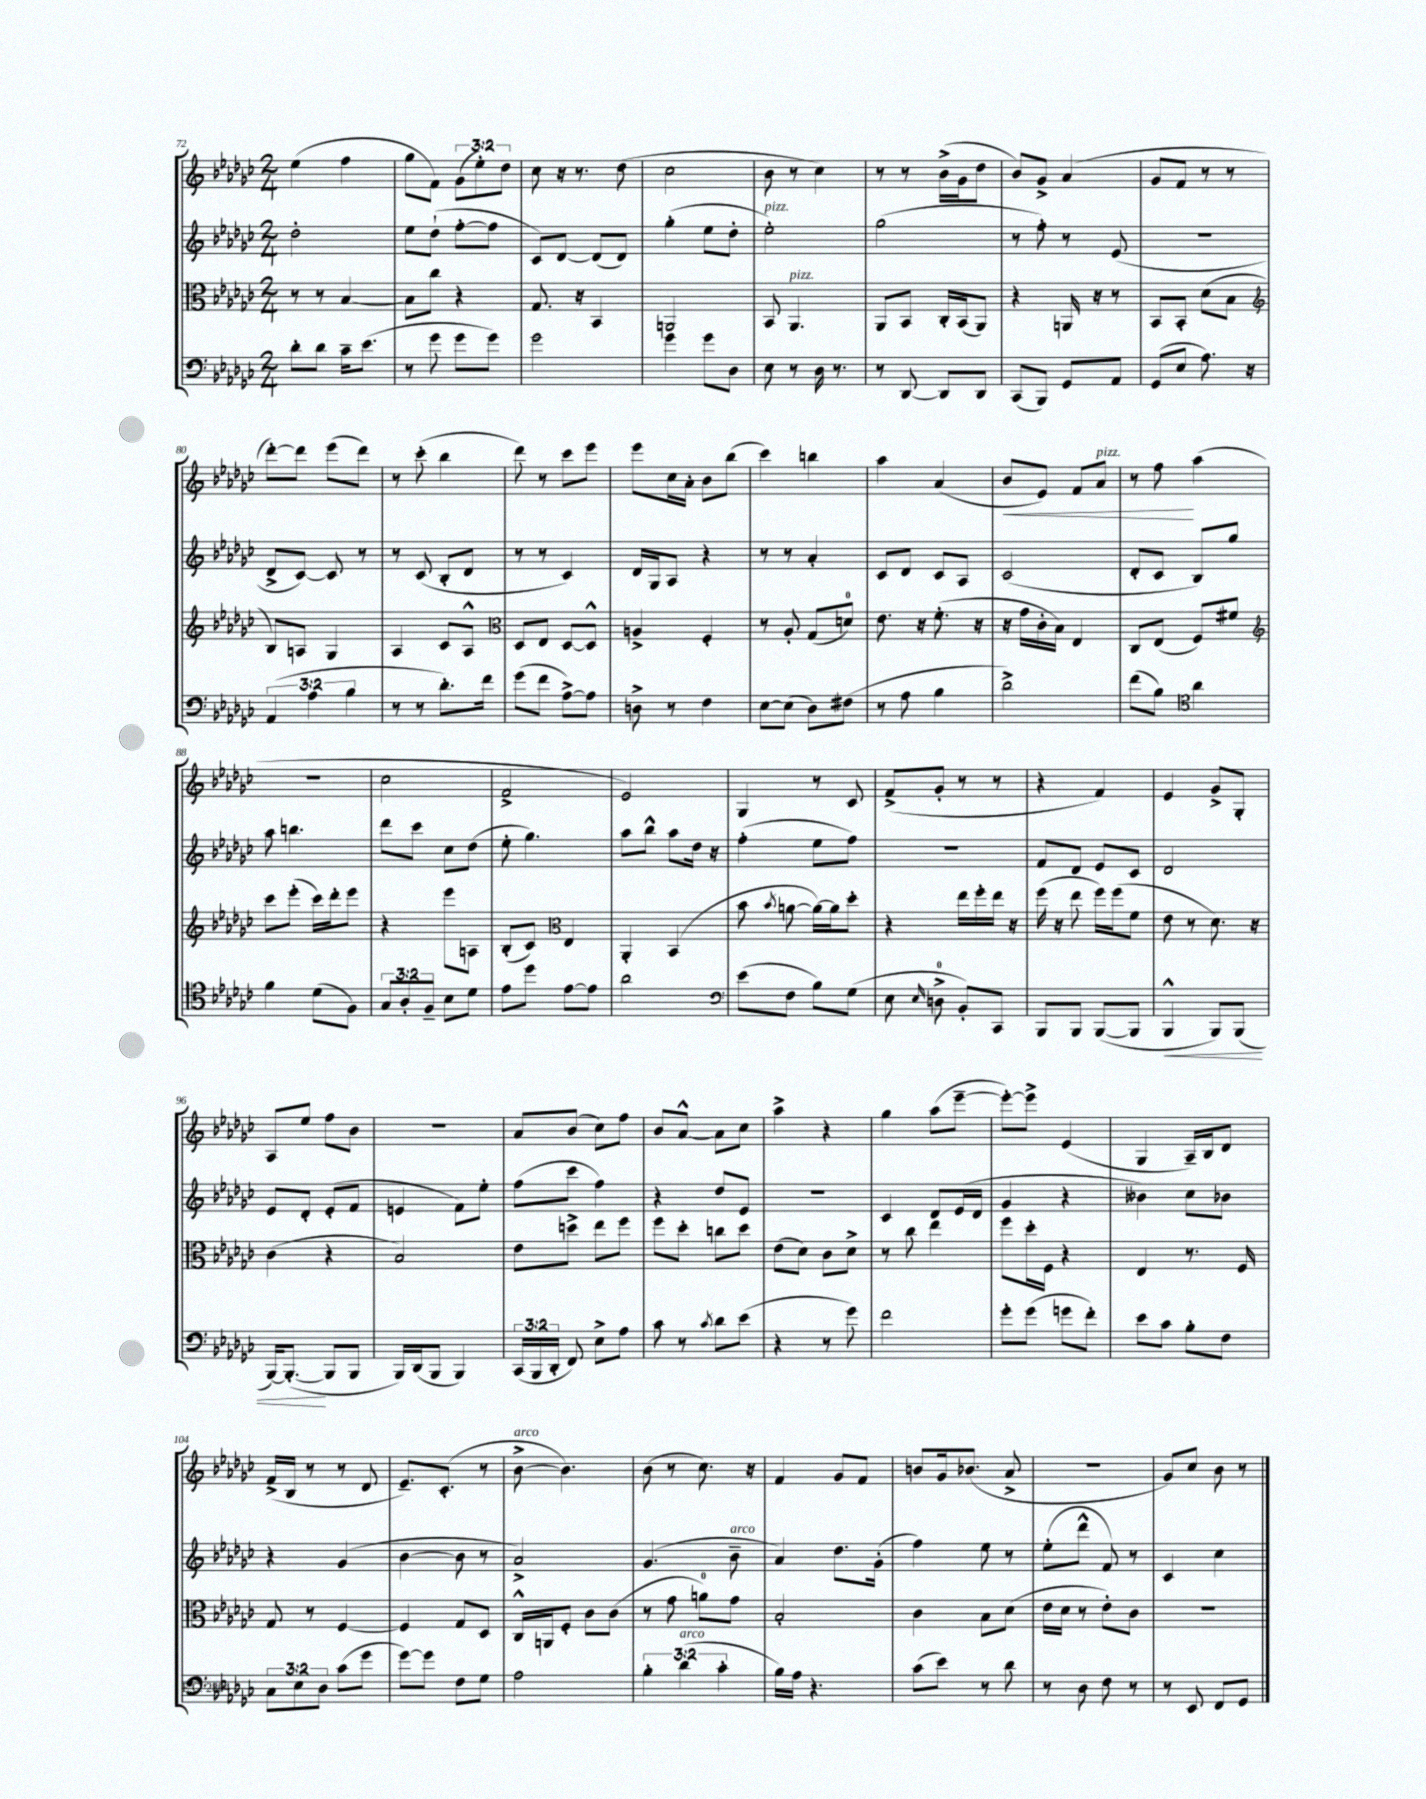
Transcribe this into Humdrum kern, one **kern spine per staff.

**kern	**kern	**kern	**kern
*staff4	*staff3	*staff2	*staff1
*clefF4	*clefC3	*clefG2	*clefG2
*k[b-e-a-d-g-c-]	*k[b-e-a-d-g-c-]	*k[b-e-a-d-g-c-]	*k[b-e-a-d-g-c-]
*M2/4	*M2/4	*M2/4	*M2/4
8d-'	8r	2dd-'	(4ee-
8d-	8r	.	.
16c-~	[4B-	.	4ff
(8.e-	.	.	.
=	=	=	=
8r	8B-]	8ee-	8gg-
8g-	8cc-	(8dd-`	8f)
8g-	4r	[8ff'	(12g-
.	.	.	12ee-')
8g-)	.	8ff]	.
.	.	.	12dd-
=	=	=	=
2g-	8.G-	8c-)	8cc-
.	.	[8d-	16r
.	16r	.	8.r
.	4BB-	(8d-]	.
.	.	8d-)	(8dd-
=	=	=	=
4g-	2AA	(4gg-'	2cc-
8g-	.	8ee-	.
8D-	.	8dd-'	.
=	=	=	=
8E-	8BB-	2ee-')	8b-
8r	4.AA-	.	8r
16D-	.	.	4cc-)
8.r	.	.	.
=	=	=	=
8r	8AA-	(2gg-	8r
[8DD-	8BB-	.	8r
8DD-]	16C-'	.	(16b-^
.	(16BB-	.	16g-
8DD-	8AA-)	.	8dd-
=	=	=	=
(8CC-	4r	8r	8b-)
8BBB-)	.	8ff')	8g-^
8GG-	16AA	8r	(4a-
.	16r	.	.
8AA-	8r	(8e-	.
=	=	=	=
(8GG-	8BB-	2r	8g-
8E-	8BB-'	.	8f
8.A-)	(8d-	.	8r
.	8B-	.	8r
16r	.	.	.
=	=	=	=
*	*clefG2	*	*
(6AA-	8B-)	8d-^	[8ddd-')
.	8A	[8c-)	8ddd-]
6A-	.	.	.
.	4G-	8c-]	(8eee-
6B-	.	.	.
.	.	8r	8ddd-)
=	=	=	=
8r	4A-	8r	8r
8r	.	(8c-	(8ccc-'
8.d-')	8c-	8B-'	4bb-
.	8A-^^	8d-	.
16f	.	.	.
=	=	=	=
*	*clefC3	*	*
(8g-	8D-	8r	8ddd-)
8f	8E-	8r	8r
[8A-^)	[8D-	4c-)	8ccc-
8A-]	8D-^^]	.	8eee-
=	=	=	=
8D^	4A^	16d-	8eee-
.	.	16G-	.
8r	.	8A-	16cc-
.	.	.	16a-'
4F	4F'	4r	8b-
.	.	.	(8bb-
=	=	=	=
[8E-	8r	8r	4ccc-)
(8E-]	8A-'	8r	.
8D-)	(8G-	4a-'	4bb
(8F#	8d)	.	.
=	=	=	=
8r	8.e-	8c-	4aa-
8A-	.	8d-	.
.	16r	.	.
4B-	(8.f'	8c-	(4a-
.	.	8A-	.
.	16r	.	.
=	=	=	=
2d-^)	16r	(2c-	8b-
.	16g-	.	.
.	16c-'	.	8e-)
.	16B-)	.	.
.	4E-	.	8f
.	.	.	8a-
=	=	=	=
(8f	8C-	8d-'	8r
8B-)	(8E-	8c-	8ff
*clefC4	*	*	*
4a-	8F)	8B-)	(4aa-
.	8f#	8gg-	.
=	=	=	=
*	*clefG2	*	*
4f	8ccc-	8aa-	2r
.	(8eee-'	4.bb	.
(8d-	16ccc-)	.	.
.	16ddd-'	.	.
8F)	8eee-	.	.
=	=	=	=
12G-	4r	8ddd-	2cc-
12A-'	.	.	.
.	.	8ccc-	.
12F~	.	.	.
8B-	8eee-	8cc-	.
8d-	8A	(8dd-	.
=	=	=	=
8e-	(8B-'	8ee-'	2f^
8dd-	8c-)	4.gg-)	.
*	*clefC3	*	*
[8e-	4E-	.	.
8e-]	.	.	.
=	=	=	=
2a-	4AA-'	8aa-	2e-)
.	.	8bb-^^	.
.	(4BB-	8aa-	.
.	.	16dd-	.
.	.	16r	.
=	=	=	=
*clefF4	*	*	*
(8e-	8b-	(4ff'	4G-
.	8qb-	.	.
8F	[8a	.	.
8B-)	16a_)	8ee-	8r
.	16a]	.	.
(8G-	8dd-'	8ff)	8c-
=	=	=	=
8E-	4r	2r	(8f^
16qqE-	.	.	.
8D^	.	.	8g-'
8BB-')	16ee-	.	8r
.	16ff'	.	.
8CC-	16ee-	.	8r
.	16r	.	.
=	=	=	=
8BBB-	(16ff	8f	4r
.	16r	.	.
8BBB-	8ee-	8d-	.
([8BBB-	16ff)	8e-	4f)
.	(16ff	.	.
8BBB-]	8f	8c-	.
=	=	=	=
4BBB-^^	8e-	2d-	4e-
.	8r	.	.
8BBB-)	8.d-)	.	8g-^
(8BBB-	.	.	8G-'
.	16r	.	.
=	=	=	=
[16BBB-)	(4c-	8e-	8A-
(8.BBB-'_	.	.	.
.	.	8d-'	8ee-
8BBB-]	4r	(8e-'	8ff
8BBB-	.	8f	8b-
=	=	=	=
16BBB-)	2B-)	4e	2r
(16DD-	.	.	.
8BBB-	.	.	.
4BBB-)	.	8f)	.
.	.	8ee-'	.
=	=	=	=
(24CC-	8e-	(8ff	8a-
24BBB-	.	.	.
24DD-'	.	.	.
8FF)	8dd^	8ccc-	(8b-
8E-^	8ee-	4ff)	8cc-)
8A-	8ff	.	8ff
=	=	=	=
8c-	8ff	4r	8b-
8r	8dd-'	.	[8a-^^
8qc-	.	.	.
8d-	8cc	8dd-	8a-]
(8e-	8dd-	8e-	8cc-
=	=	=	=
4r	(8e-	2r	4aa-^
.	8d-)	.	.
8r	8c-	.	4r
8g-)	8d-^	.	.
=	=	=	=
2f	8r	4c-	4gg-
.	8cc-	.	.
.	4ee-	8d-	(8aa-
.	.	(16e-	[8eee-~
.	.	16d-	.
=	=	=	=
8g-'	8ff	4g-	8eee-'_)
(8g-	16dd-'	.	8eee-^]
.	16F	.	.
8g	4r	4r	(4e-
8f')	.	.	.
=	=	=	=
8e-	4E-	4b--)	4G-
8c-	.	.	.
8B-'	8.r	8cc-	16A-~)
.	.	.	16B-
8F	.	8b-	8d-
.	16F	.	.
=	=	=	=
12C-	8G-	4r	(16f^
.	.	.	16B-
12E-	.	.	.
.	8r	.	8r
12D-	.	.	.
(8c-	[4F	(4g-	8r
8g-	.	.	8d-
=	=	=	=
[8g-)	4F]	[4b-	8.e-~)
8g-]	.	.	.
.	.	.	(8.c-'
8F	8G-	8b-]	.
8G-	8D-	8r	8r
=	=	=	=
2A-	16C-^^	2a-^)	[8b-^
.	16AA	.	.
.	8F'	.	4.b-])
.	8c-	.	.
.	(8c-	.	.
=	=	=	=
6B-'	8r	(4.g-	(8b-
.	8g-	.	8r
(6d-	.	.	.
.	8a)	.	8.cc-)
6c-'	.	.	.
.	8g-	8b-~	.
.	.	.	16r
=	=	=	=
16B-)	2B-'	4a-)	4f
16A-	.	.	.
4.r	.	.	.
.	.	8.dd-	8g-
.	.	.	8f
.	.	(16g-'	.
=	=	=	=
(8c-	4c-	4ff)	8b
8e-)	.	.	16g-
.	.	.	(8.b-
8r	8B-	8ee-	.
8d-	(8d-	8r	8a-^
=	=	=	=
8r	16e-	(8ee-'	2r
.	16d-	.	.
8D-	8r	8ddd-^^	.
8F	8e-')	8f)	.
8r	8c-	8r	.
=	=	=	=
8r	2r	4c-	8g-)
8EE-	.	.	8cc-
8FF	.	4cc-	8b-
8GG-	.	.	8r
==	==	==	==
*-	*-	*-	*-
